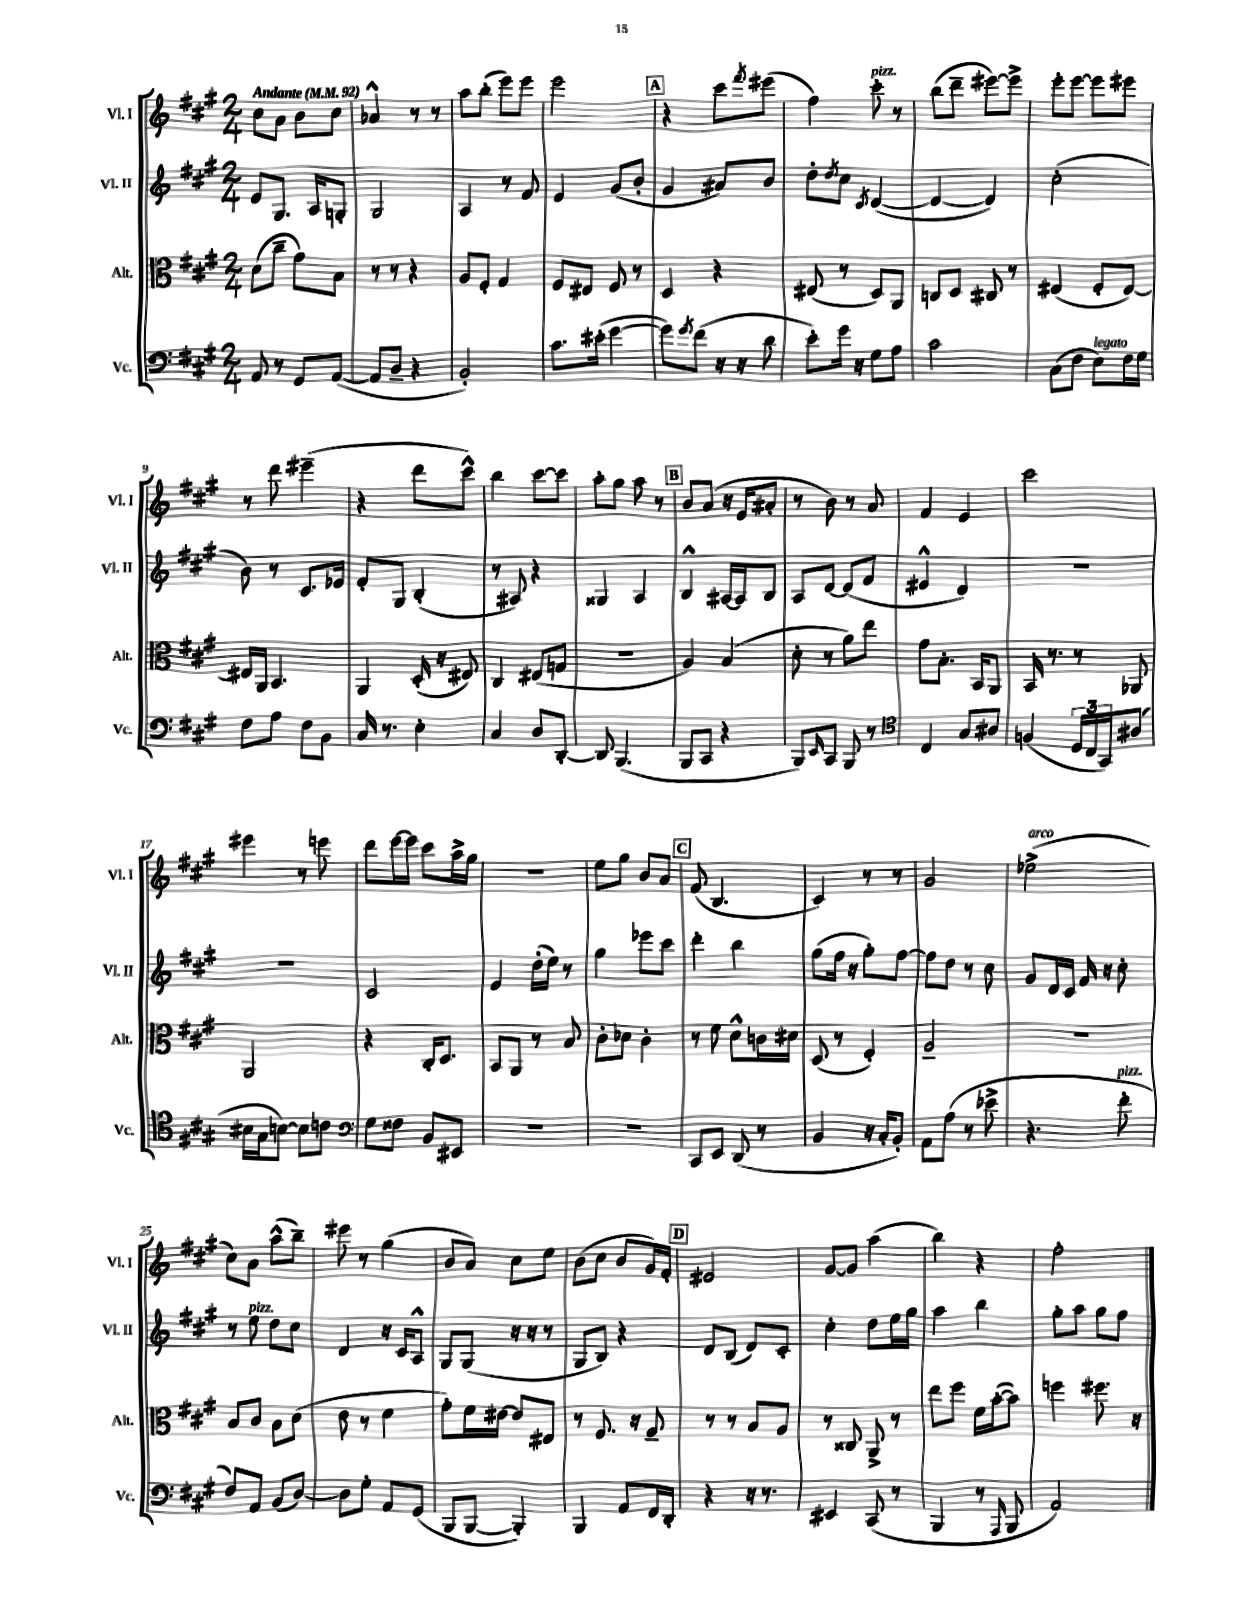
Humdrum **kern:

**kern	**kern	**kern	**kern
*part4	*part3	*part2	*part1
*staff4	*staff3	*staff2	*staff1
*I"Vc.	*I"Alt.	*I"Vl. II	*I"Vl. I
*I'Vc.	*I'Alt.	*I'Vl. II	*I'Vl. I
*clefF4	*clefC3	*clefG2	*clefG2
*k[f#c#g#]	*k[f#c#g#]	*k[f#c#g#]	*k[f#c#g#]
*M2/4	*M2/4	*M2/4	*M2/4
*MM92	*MM92	*MM92	*MM92
=1	=1	=1	=1
!	!	!	!LO:TX:a:B:t=Andante
8AA/	(8d\L	8e/L	8cc#\L
8r	8cc#~\J	8.G#/J	8a\J
8GG#/L	8g#\L)	.	8b\L
.	.	16A/KL	.
([8AA/J	8B\J	8Gn'/J	8cc#\J
=2	=2	=2	=2
8AA/L]	8r	2G#/	4a-X^^/
8D~/J	8r	.	.
4r	4r	.	8r
.	.	.	8r
=3	=3	=3	=3
2BB'/)	8A/L	4A/	8aa\L
.	8F#'/J	.	(8bb'\J
.	4G#/	8r	8eee\L)
.	.	8f#/	8eee\J
=4	=4	=4	=4
8.c#\L	8F#/L	4e/	2eee\
.	8E#X/J	.	.
(16e#X'\Jk	.	.	.
[4g#\	8F#/	(8g#/L	.
.	8r	8b'/J	.
!!LO:REH:place=s1:t=A
=5	=5	=5	=5
8g#\L])	4D/	4g#/	4r
8qg#/	.	.	.
(8f#\J	.	.	.
16r	4r	8a#X/L)	8ccc#\L
16r	.	.	.
.	.	.	8qfff#/
8d\	.	8b/J	(8eee#X\J
=6	=6	=6	=6
8e'\L)	(8E#X/	8dd'\L	4ff#\)
.	.	8qdd/	.
16g#\Jk	8r	8cc#\J	.
16r	.	.	.
.	.	8qc#/	.
!	!	!	!LO:TX:a:i:t=pizz.
8G#\L	8D/L)	([4d/	8ccc#'\
8A\J	8AA/J	.	8r
=7	=7	=7	=7
2c#\	8Cn/L	4d/_	(8bb\L
.	8D/J	.	8ddd~\J
.	8C#X/	4d/])	[8eee#X\L)
.	8r	.	8eee#^\J]
=8	=8	=8	=8
(8C#\L	(4E#X/	(2cc#'\	8eee'\L
8F#\J	.	.	[8eee\J
!LO:TX:a:i:t=legato	!	!	!
8E\L)	8F#'/L	.	8eee\L]
16F#\L	[8E#/J)	.	8eee#X\J
16G#\JJ	.	.	.
!!LO:LB:g=z
=9	=9	=9	=9
8F#\L	16E#X/LL]	8b\)	8r
.	16AA/JJ	.	.
8A\J	4.BB/	8r	8ddd\
8F#\L	.	8.c#/L	(4eee#X~\
8BB\J	.	.	.
.	.	16e-X/Jk	.
=10	=10	=10	=10
16C#/	4AA/	8f#'/L	4r
8.r	.	.	.
.	.	8G#/J	.
4E'\	(16D'/	(4B'/	8ddd\L
.	16r	.	.
.	8E#X/)	.	8ccc#^^\J)
=11	=11	=11	=11
4C#/	4C#/	8r	4bb\
.	.	8A#X/)	.
8D/L	(8E#X/L	4r	[8ccc#\L
[8DD'/J	8Gn/J	.	8ccc#\J]
=12	=12	=12	=12
8DD/]	2r	4G##X/	8aa'\L
(4.BBB/	.	.	8gg#\J
.	.	4A/	8aa\
.	.	.	8r
!!LO:REH:place=s1:t=B
=13	=13	=13	=13
8BBB/L	4A/)	4B^^/	8b/L
8CC#/J	.	.	(8a/J
4r	(4B/	[16A#X/LL	16r
.	.	16A#/J]	16e/KL
.	.	8B/J	8a#X'/J
=14	=14	=14	=14
8BBB/L)	8d'\	8A/L	8r
16qqEE/	.	.	.
8CC#/J	8r	[8d/J	8b\)
8BBB/	8a\L)	(8d/L]	8r
8r	8ee\J	8f#/J	8a/
=15	=15	=15	=15
*clefC4	*	*	*
4C#/	8g#\L	4e#X^^/	4f#/
.	8.B'\J	.	.
8G#/L	.	4d/)	4e/
.	16BB/KL	.	.
8A#X/J	8AA/J	.	.
=16	=16	=16	=16
(4Fn/	16BB/	2r	2ccc#\
.	8.r	.	.
24D/LL	8r	.	.
24C#/	.	.	.
24GG#/J)	.	.	.
(8A#X/J	8AA-X/	.	.
!!LO:LB:g=z
=17	=17	=17	=17
16B#X\LL	2AA/	2r	4eee#X\
16G#\J	.	.	.
[8Bn\J)	.	.	.
8B\L]	.	.	8r
8cn\J	.	.	8eeen\
=18	=18	=18	=18
*clefF4	*	*	*
8G#\L	4r	2c#/	8ddd\L
8F##X\J	.	.	[16eee\L
.	.	.	16eee\JJ]
8BB/L	16C#'/KL	.	8ccc#\L
.	8.D/J	.	.
8EE#X/J	.	.	16aa^\L
.	.	.	16gg#\JJ
=19	=19	=19	=19
2r	8BB/L	4e/	2r
.	8AA/J	.	.
.	8r	(16dd'\LL	.
.	.	16ee\JJ)	.
.	8B/	8r	.
=20	=20	=20	=20
2r	8c#'\L	4gg#\	8ee\L
.	8d-X\J	.	8gg#\J
.	4c#'\	8eee-X\L	8b/L
.	.	8ccc#\J	8a/J
!!LO:REH:place=s1:t=C
=21	=21	=21	=21
8CC#/L	8r	4ddd'\	(8f#/
8EE/J	8f#\	.	4.B/
(8DD/	8d^^\L	4bb\	.
8r	16cn\L	.	.
.	16d#X\JJ	.	.
=22	=22	=22	=22
4BB/	(8D/	(8gg#\L	4c#/)
.	8r	16ff#\Jk	.
.	.	16r	.
16r	4F#'/)	8gg#'\L)	8r
16C#'/KL	.	.	.
8BB'/J)	.	[8ff#\J	8r
=23	=23	=23	=23
8AA\L	2A~/	8ff#\L]	2g#/
(8A\J	.	8dd\J	.
8r	.	8r	.
8e-X^\	.	8cc#\	.
=24	=24	=24	=24
!	!	!	!LO:TX:a:i:t=arco
4.r	2r	8g#/L	(2ee-X^\
.	.	16d/L	.
.	.	16c#/JJ	.
.	.	16f#/	.
.	.	16r	.
!LO:TX:a:i:t=pizz.	!	!	!
8f#'\	.	8cc#'\	.
!!LO:LB:g=z
=25	=25	=25	=25
8F#/L)	8B/L	8r	8cc#\L)
!	!	!LO:TX:a:i:t=pizz.	!
8AA/J	8c#/J	8ee\	8a\J
(8BB/L	8B\L	8dd\L	(8aa^^\L
[8D/J)	(8d\J	8cc#\J	8bb~\J)
=26	=26	=26	=26
8D\L]	8e\	4d/	8eee#X\
8G#'\J	8r	.	8r
8AA/L	4f#\	16r	(4gg#\
.	.	16c#/KL	.
(8GG#/J	.	8A^^/J	.
=27	=27	=27	=27
8BBB/L	8g#'\L)	8G#/L	8b/L
[8BBB/J	16f#\L	(8G#/J	8a/J)
.	[16e#X\JJ	.	.
4BBB'/])	8e#/L]	16r	8cc#\L
.	.	16r	.
.	8E#X/J	8r	8ee\J
=28	=28	=28	=28
4BBB/	8r	8G#/L	(8b\L
.	8.F#/	8B/J)	8cc#\J
8AA/L	.	4r	8b/L
.	16r	.	.
16FF#/L	8G#~/	.	16g#/L)
16DD'/JJ	.	.	16f#'/JJ
!!LO:REH:place=s1:t=D
=29	=29	=29	=29
4r	8r	8d/L	2e#X/
.	8r	(8B/J	.
16r	8B/L	8d/L)	.
8.r	.	.	.
.	8A/J	8c#'/J	.
=30	=30	=30	=30
4EE#X/	8r	4cc#'\	[8g#/L
.	8C##X/	.	8g#/J]
(8CC#/	8AA^/	8dd\L	(4aa\
8r	8r	16ee\L	.
.	.	16gg#\JJ	.
=31	=31	=31	=31
4BBB/	8ee\L	4aa\	4bb\)
.	8ff#\J	.	.
8r	16f#\LL	4bb\	4r
.	([16b'\J	.	.
16qqAAA/	.	.	.
8BBB/	8b\J])	.	.
=32	=32	=32	=32
2AA/)	4ffn\	8gg#'\L	2ff#'\
.	.	8aa\J	.
.	8.ff#X\	8gg#\L	.
.	.	8ff#\J	.
.	16r	.	.
==	==	==	==
*-	*-	*-	*-
